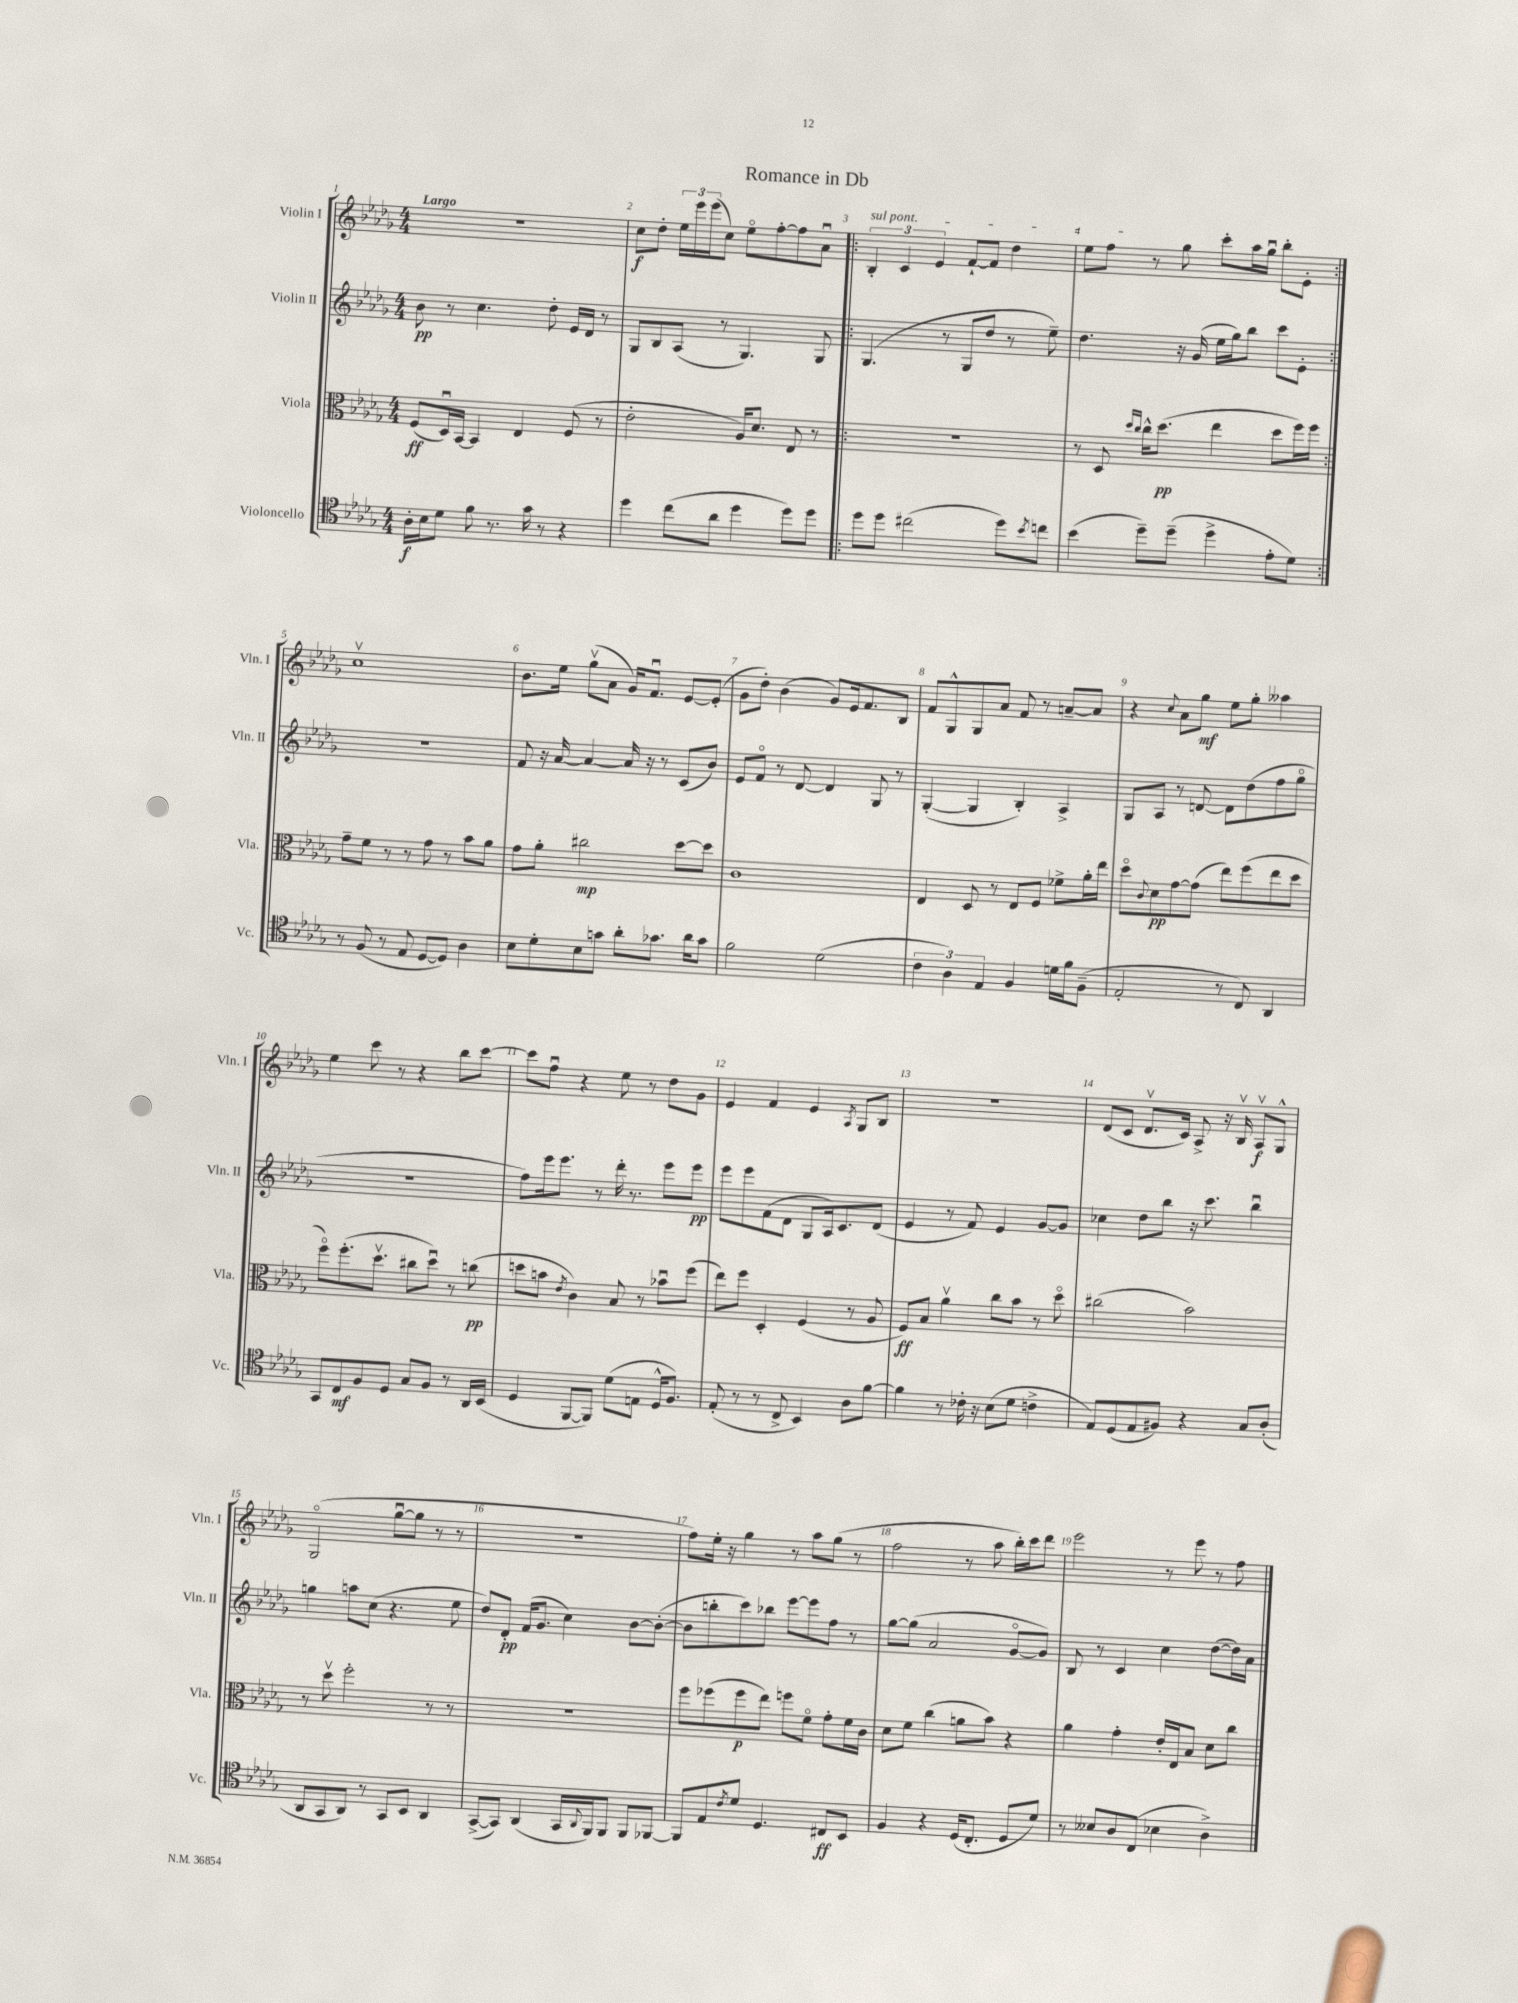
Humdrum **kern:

**kern	**dynam	**kern	**dynam	**kern	**dynam	**kern	**dynam
*part4	*part4	*part3	*part3	*part2	*part2	*part1	*part1
*staff4	*staff4	*staff3	*staff3	*staff2	*staff2	*staff1	*staff1
*I"Violoncello	*	*I"Viola	*	*I"Violin II	*	*I"Violin I	*
*I'Vc.	*	*I'Vla.	*	*I'Vln. II	*	*I'Vln. I	*
*clefC4	*	*clefC3	*	*clefG2	*	*clefG2	*
*k[b-e-a-d-g-]	*	*k[b-e-a-d-g-]	*	*k[b-e-a-d-g-]	*	*k[b-e-a-d-g-]	*
*M4/4	*	*M4/4	*	*M4/4	*	*M4/4	*
=1	=1	=1	=1	=1	=1	=1	=1
!	!	!	!	!	!	!LO:TX:a:B:t=Largo	!
16A-'\LL	f	(8F/L	ff	8b-\	pp	1r	.
16B-\J	.	.	.	.	.	.	.
8d-\J	.	16D-u/L)	.	8r	.	.	.
.	.	[16BB-/JJ	.	.	.	.	.
8f\	.	4BB-/]	.	4.cc\	.	.	.
8.r	.	.	.	.	.	.	.
.	.	4E-/	.	.	.	.	.
16g-\	.	.	.	.	.	.	.
8r	.	.	.	8dd-'\	.	.	.
4r	.	(8F/	.	16e-/LL	.	.	.
.	.	.	.	16d-/JJ	.	.	.
.	.	8r	.	8r	.	.	.
=2	=2	=2	=2	=2	=2	=2	=2
4dd-\	.	2e-'\	.	8G-/L	.	8cc\L	f
.	.	.	.	8B-/	.	8dd-'\J	.
(8cc\L	.	.	.	(8A-/J	.	24ee-\LL	.
.	.	.	.	.	.	24eee-\	.
.	.	.	.	.	.	(24eee-\J	.
8a-\J	.	.	.	8r	.	8cc\J)	.
4dd-\	.	16A-/KL)	.	4.G-/)	.	8ee-\L	.
.	.	8.d-/J	.	.	.	.	.
.	.	.	.	.	.	[8ff'\	.
8dd-\L)	.	8E-/	.	.	.	8ff\]	.
8dd-\J	.	8r	.	8G-/	.	8a-u\J	.
=3!|:	=3!|:	=3!|:	=3!|:	=3!|:	=3!|:	=3!|:	=3!|:
!	!	!	!	!	!	!LO:TX:a:i:t=sul pont.	!
8dd-\L	.	1r	.	(4.G-/	.	6B-'/	.
8dd-\J	.	.	.	.	.	.	.
.	.	.	.	.	.	6c/	.
(2cc#X\	.	.	.	.	.	.	.
.	.	.	.	.	.	6e-/	.
.	.	.	.	8r	.	.	.
.	.	.	.	8G-/L	.	[8f`/L	.
.	.	.	.	8dd-/J	.	8f/J]	.
8dd-\L)	.	.	.	8r	.	4dd-\	.
8qb-/	.	.	.	.	.	.	.
8ccn\J	.	.	.	8ee-~\)	.	.	.
=4	=4	=4	=4	=4	=4	=4	=4
(4b-\	.	8r	.	4.dd-\	.	8ee-\L	.
.	.	8D-/	.	.	.	8ff\J	.
.	.	16qqdd-/LL	.	.	.	.	.
.	.	16qqcc/JJ	.	.	.	.	.
8dd-~\L)	.	16cc^^\KL	.	.	.	8r	.
.	.	(8.dd-\J	pp	.	.	.	.
(8dd-~\J	.	.	.	16r	.	8gg-\	.
.	.	.	.	(16g-/	.	.	.
4dd-^\	.	4ee-\	.	16ee-\LL	.	8ccc'\L	.
.	.	.	.	16gg-\J)	.	.	.
.	.	.	.	8bb-\J	.	16aa-\L	.
.	.	.	.	.	.	16gg-u\JJ	.
8e-'\L	.	8dd-\L	.	8ccc\L	.	8bb-'\L	.
8d-\J)	.	16ff\L)	.	8e-'\J	.	8e-'\J	.
.	.	16ff\JJ	.	.	.	.	.
!!LO:LB:g=z
=5:|!	=5:|!	=5:|!	=5:|!	=5:|!	=5:|!	=5:|!	=5:|!
8r	.	8g-~\L	.	1r	.	1ccv	.
(8F/	.	8f\J	.	.	.	.	.
8r	.	8r	.	.	.	.	.
8E-/	.	8r	.	.	.	.	.
[8D-/L	.	8g-\	.	.	.	.	.
8D-/J])	.	8r	.	.	.	.	.
4A-\	.	8b-\L	.	.	.	.	.
.	.	8a-\J	.	.	.	.	.
=6	=6	=6	=6	=6	=6	=6	=6
8B-\L	.	8g-\L	.	8f/	.	8.b-\L	.
8d-'\	.	8a-'\J	.	16r	.	.	.
.	.	.	.	[16a-/	.	16ee-\Jk	.
8B-\	.	2cc#X\	mp	4a-/_	.	(8gg-v\L	.
8gn\J	.	.	.	.	.	8a-\J	.
8a-'\L	.	.	.	16a-/]	.	16g-/KL)	.
.	.	.	.	16r	.	8.fu/J	.
8.g-X\J	.	.	.	8r	.	.	.
.	.	[8dd-\L	.	(8c/L	.	[8e-/L	.
16a-\KL	.	.	.	.	.	.	.
8g-\J	.	8dd-\J]	.	8b-/J)	.	(8e-'/J]	.
=7	=7	=7	=7	=7	=7	=7	=7
2f\	.	1c	.	8e-/L	.	8g-\L	.
.	.	.	.	8f/J	.	8dd-'\J)	.
.	.	.	.	8r	.	(4b-\	.
.	.	.	.	[8d-/	.	.	.
(2d-\	.	.	.	4d-/]	.	8g-/L)	.
.	.	.	.	.	.	16e-/k	.
.	.	.	.	.	.	8.f/	.
.	.	.	.	8G-/	.	.	.
.	.	.	.	8r	.	8B-/J	.
=8	=8	=8	=8	=8	=8	=8	=8
6c\	.	4E-/	.	([4G-'/	.	8f/L	.
.	.	.	.	.	.	8G-^^/	.
6A-\)	.	.	.	.	.	.	.
.	.	8D-/	.	4G-/]	.	8G-/	.
6E-/	.	.	.	.	.	.	.
.	.	8r	.	.	.	8a-/J	.
4F/	.	8E-/L	.	4B-'/)	.	8f/	.
.	.	8F/J	.	.	.	8r	.
16dn\LL	.	8f-X^\L	.	4A-^/	.	[8an~/L	.
16f\J	.	.	.	.	.	.	.
(8F~\J	.	16a-'\L	.	.	.	8a/J]	.
.	.	16ee-\JJ	.	.	.	.	.
=9	=9	=9	=9	=9	=9	=9	=9
2E-'/	.	8dd-\L	.	8G-/L	.	4r	.
.	.	8qqc/	.	.	.	.	.
.	.	8d-\	pp	8A-/J	.	.	.
.	.	.	.	.	.	8qqcc/	.
.	.	[8g-\	.	8r	.	8a-\L	.
.	.	(8g-\J]	.	[8dn/	.	8gg-\J	mf
8r	.	8ee-\L)	.	8d\L]	.	8ee-\L	.
8C/)	.	(8ff\	.	(8dd-\	.	8gg-'\J	.
4AA-/	.	8ee-\	.	8ff\	.	4aa--X\	.
.	.	8dd-\J	.	8gg-\J	.	.	.
!!LO:LB:g=z
=10	=10	=10	=10	=10	=10	=10	=10
8GG-/L	.	8ff\L)	.	1r	.	4ee-\	.
8C/	mf	(8.ff'\	.	.	.	.	.
8F/	.	.	.	.	.	8ccc\	.
.	.	8.dd-v\J	.	.	.	.	.
8D-/J	.	.	.	.	.	8r	.
8G-/L	.	8cc#X\L	.	.	.	4r	.
8F/J	.	8dd-u\J)	.	.	.	.	.
8r	.	8r	.	.	.	8bb-\L	.
16AA-/LL	.	(8ccn\	pp	.	.	[8ccc\J	.
(16BB-/JJ	.	.	.	.	.	.	.
=11	=11	=11	=11	=11	=11	=11	=11
4D-/	.	8ddn\L	.	8ff\L)	.	8ccc\L]	.
.	.	8bn\J	.	16eee-\k	.	8ffu\J	.
.	.	.	.	8.eee-\J	.	.	.
.	.	8qe-/	.	.	.	.	.
[8FF/L	.	4c\)	.	.	.	4r	.
8FF/J])	.	.	.	8r	.	.	.
(8d-\L	.	8B-/	.	16ddd-'\	.	8ee-\	.
.	.	.	.	8.r	.	.	.
8En\J	.	8r	.	.	.	8r	.
16D-^^/KL	.	8b-Xu\L	.	8eee-\L	.	8dd-\L	.
8.F/J)	.	.	.	.	.	.	.
.	.	(8ff\J	.	8eee-\J	pp	8g-\J	.
=12	=12	=12	=12	=12	=12	=12	=12
(8E-'/	.	8ee-\L)	.	8eee-\L	.	4e-/	.
8r	.	8ff\J	.	8eee-\	.	.	.
8r	.	4D-'/	.	(8f\	.	4f/	.
8C^/	.	.	.	8d-\J	.	.	.
4BB-/)	.	(4F/	.	8G-/L	.	4e-/	.
.	.	.	.	16A-/k)	.	.	.
.	.	.	.	8.c/	.	.	.
.	.	.	.	.	.	8qA-/	.
8A-\L	.	8r	.	.	.	8G-/L	.
[8f\J	.	8A-/	.	(8d-/J	.	8B-/J	.
=13	=13	=13	=13	=13	=13	=13	=13
4f\]	.	8F/L)	ff	4e-/	.	1r	.
.	.	8B-/J	.	.	.	.	.
8r	.	4a-v\	.	8r	.	.	.
16c-X'\	.	.	.	8f/)	.	.	.
16r	.	.	.	.	.	.	.
(8B-\L	.	8cc\L	.	4e-/	.	.	.
8d-\J	.	8b-\J	.	.	.	.	.
4cn^\	.	8r	.	[8g-/L	.	.	.
.	.	8dd-\	.	8g-/J]	.	.	.
=14	=14	=14	=14	=14	=14	=14	=14
8E-/L)	.	(2cc#X\	.	4cc-X\	.	(8d-/L	.
(8D-/	.	.	.	.	.	8c/J	.
8E-/	.	.	.	8dd-\L	.	8.d-v/L	.
8F#X/J)	.	.	.	8bb-\J	.	.	.
.	.	.	.	.	.	16c/Jk)	.
4r	.	2b-\)	.	16r	.	8A-^/	.
.	.	.	.	8.ccc\	.	.	.
.	.	.	.	.	.	16r	.
.	.	.	.	.	.	16B-v/	.
8G-/L	.	.	.	4bb-u\	.	8A-v/L	f
(8A-'/J	.	.	.	.	.	8G-^^/J	.
!!LO:LB:g=z
=15	=15	=15	=15	=15	=15	=15	=15
8AA-/L	.	8r	.	4ggn\	.	(2G-/	.
8GG-/	.	8dd-v\	.	.	.	.	.
8AA-/J)	.	2ff'\	.	8aan\L	.	.	.
8r	.	.	.	(8cc\J	.	.	.
8GG-/L	.	.	.	4.r	.	[8gg-u\L	.
8BB-/J	.	.	.	.	.	8gg-\J]	.
4AA-/	.	8r	.	.	.	8r	.
.	.	8r	.	8ee-\	.	8r	.
=16	=16	=16	=16	=16	=16	=16	=16
([8GG-^/L	.	1r	.	8dd-/L)	.	1r	.
8GG-/J])	.	.	.	8d-'/J	pp	.	.
(4AA-/	.	.	.	(16f/KL	.	.	.
.	.	.	.	8.g-/J	.	.	.
16GG-/LL	.	.	.	4cc\)	.	.	.
8qqAA-/	.	.	.	.	.	.	.
16FF/J)	.	.	.	.	.	.	.
8FF/J	.	.	.	.	.	.	.
8FF/L	.	.	.	[8b-\L	.	.	.
[8FF-X/J	.	.	.	(8b-'\J_	.	.	.
=17	=17	=17	=17	=17	=17	=17	=17
8FF-/L]	.	8ff\L	.	8b-\L]	.	8ff\L)	.
8E-/	.	(8ff-X\	.	8bbn'\	.	16ee-'\Jk	.
.	.	.	.	.	.	16r	.
8qc/	.	.	.	.	.	.	.
8d-/J	.	8ff-\	p	8ccc\)	.	4gg-\	.
4.D-/	.	8ee-\J)	.	8bb-X\J	.	.	.
.	.	8ffn\L	.	[8eee-\L	.	8r	.
.	.	8f\J	.	8eee-\]	.	8aa-\L	.
8C#X/L	ff	8g-'\L	.	8ff\J	.	(8gg-\J	.
8BB-/J	.	16f\L	.	8r	.	8r	.
.	.	16c\JJ	.	.	.	.	.
=18	=18	=18	=18	=18	=18	=18	=18
4F/	.	8d-\L	.	[8gg-\L	.	2ff\	.
.	.	8f\J	.	(8gg-\J]	.	.	.
4r	.	(4cc\	.	2a-/	.	.	.
(16D-/KL	.	8an\L	.	.	.	8r	.
8.C'/J	.	.	.	.	.	.	.
.	.	8b-\J)	.	.	.	8aa-\	.
8D-/L	.	4r	.	[8g-/L	.	16bb-'\LL)	.
.	.	.	.	.	.	16ccc\J	.
8d-/J)	.	.	.	8g-/J])	.	8ddd-\J	.
=19	=19	=19	=19	=19	=19	=19	=19
8r	.	4a-\	.	8B-/	.	2eee-\	.
8B--X/L	.	.	.	8r	.	.	.
8A-/	.	4g-'\	.	4c/	.	.	.
(8C/J	.	.	.	.	.	.	.
4B-X\	.	16e-'/LL	.	4cc\	.	8r	.
.	.	16E-/J	.	.	.	.	.
.	.	8B-/J	.	.	.	8eee-\	.
4A-^\)	.	8d-\L	.	([8dd-\L	.	8r	.
.	.	8cc\J	.	16dd-\L])	.	8ff\	.
.	.	.	.	16a-\JJ	.	.	.
==	==	==	==	==	==	==	==
*-	*-	*-	*-	*-	*-	*-	*-
